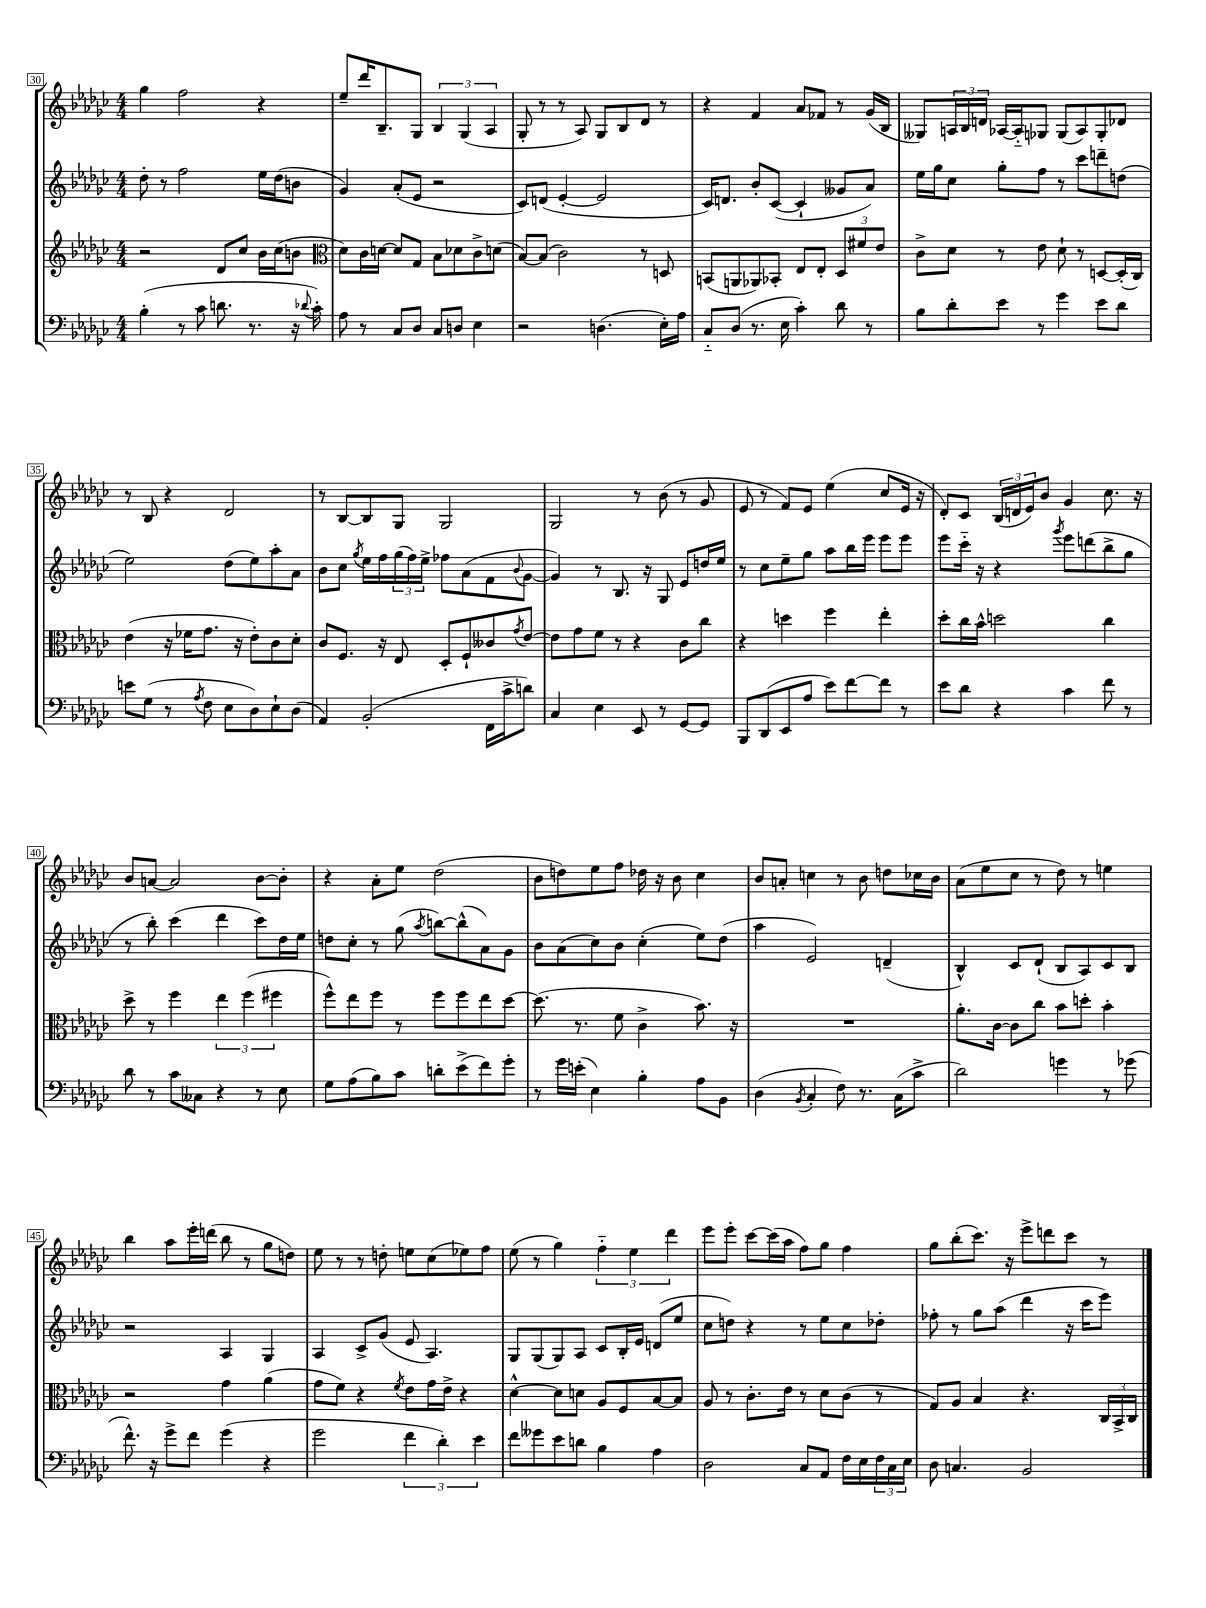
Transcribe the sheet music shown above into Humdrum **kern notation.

**kern	**kern	**kern	**kern
*staff4	*staff3	*staff2	*staff1
*clefF4	*clefG2	*clefG2	*clefG2
*k[b-e-a-d-g-c-]	*k[b-e-a-d-g-c-]	*k[b-e-a-d-g-c-]	*k[b-e-a-d-g-c-]
*M4/4	*M4/4	*M4/4	*M4/4
(4B-'	2r	8dd-'	4gg-
.	.	8r	.
8r	.	2ff	2ff
8c-	.	.	.
8.d	8d-	.	.
.	8cc-	.	.
8.r	.	.	.
.	16b-	16ee-	4r
.	(16cc-	(16dd-	.
16r	8b	8b	.
8qqd-	.	.	.
16c-')	.	.	.
=	=	=	=
*	*clefC3	*	*
8A-	8d-)	4g-)	8ee-~
8r	16c-	.	16ddd-
.	[16d	.	8.B-~
8C-	8d]	(8a-'	.
8D-	8G-	8e-	8G-
8C-	8B-	2r	6B-
8D	8d-	.	.
.	.	.	(6G-
4E-	8c-^	.	.
.	.	.	6A-
.	(8d	.	.
=	=	=	=
2r	[8B-)	8c-)	8G-'
.	(8B-]	(8d	8r
.	2c-)	[4e-'	8r
.	.	.	8A-)
(4.D	.	2e-]	8G-
.	.	.	8B-
.	8r	.	8d-
16E-')	8D	.	8r
16A-	.	.	.
=	=	=	=
8C-'~	(8BB	16c-)	4r
.	.	8.d	.
(8D-	8AA	.	.
8.r	8AA-)	8b-'	4f
.	8BB-'	([8c-	.
16E-	.	.	.
4c-')	8E-	4c-`]	8a-
.	8E-'	.	8f-
8d-	12D-	8g--	8r
.	12f#	.	.
8r	.	8a-)	(16g-
.	12e-	.	.
.	.	.	16B-
=	=	=	=
8B-	8c-^	16ee-	8G--)
.	.	16gg-	.
8d-'	8d-	8cc-	24A
.	.	.	24B-
.	.	.	24d
8e-	8r	8gg-'	[16A-
.	.	.	16A-'~]
8r	8e-	8ff	8G-
4g-	8d-`	8r	(8G-
.	8r	8ccc-	8A-)
8e-	[8D	8ddd~	8G-'
8d-	(16D']	(8dd	8d-
.	16C-)	.	.
=	=	=	=
8e	(4e-	2ee-)	8r
(8G-	.	.	8B-
8r	16r	.	4r
.	16f-	.	.
8qA-	.	.	.
8F	8.g-	.	.
8E-	.	(8dd-	2d-
.	16r	.	.
8D-)	8e-')	8ee-)	.
8E-`	8c-	8aa-'	.
(8D-	8d-'	8a-	.
=	=	=	=
4AA-)	8c-	8b-	8r
.	8.F	8cc-	[8B-
.	.	8qgg-	.
(2BB-'	.	16ee-	8B-]
.	16r	16ff	.
.	8E-	(24gg-	8G-
.	.	24ff)	.
.	.	24ee-^	.
.	8D-'	8ff-	2G-
.	8F`	(8a-	.
16FF	8c--	8f	.
16c-^	.	.	.
.	8qg-	8qqb-	.
8d)	[8e-	[8g-	.
=	=	=	=
4C-	8e-]	4g-])	2G-
.	8g-	.	.
4E-	8f	8r	.
.	8r	8.B-	.
8EE-	4r	.	8r
.	.	16r	.
8r	.	8G-	(8b-
[8GG-	8c-	8e-	8r
8GG-]	8cc-	16dd	8g-
.	.	16ee-	.
=	=	=	=
8BBB-	4r	8r	8e-
(8DD-	.	8cc-	8r
8EE-	4dd	8ee-~	8f)
8A-	.	8gg-	8e-
8e-)	4ff	8aa-	(4ee-
[8f	.	16bb-	.
.	.	16eee-	.
8f]	4ee-'	8eee-	8cc-
8r	.	8eee-	16e-
.	.	.	16r
=	=	=	=
8e-	8dd-'	8eee-	8d-')
8d-	16cc-	16ccc-'~	8c-
.	16b-^^	16r	.
4r	2dd	4r	(24B-
.	.	.	24d
.	.	.	24e-)
.	.	.	8b-
.	.	8qggg-	.
4c-	.	8eee-	4g-
.	.	(8ddd	.
8f	4cc-	8bb-^	8.cc-
8r	.	8gg-	.
.	.	.	16r
=	=	=	=
8d-	8dd-^	8r	8b-
8r	8r	8bb-')	[8a
8c-	4ff	(4ccc-	2a]
8C--	.	.	.
4r	6ee-	4ddd-	.
.	(6ff	.	.
8r	.	8ccc-)	[8b-
.	6ff#	.	.
8E-	.	16dd-	8b-']
.	.	16ee-	.
=	=	=	=
8G-	8ff^^)	8dd	4r
(8A-	8ee-	8cc-'	.
8B-)	8ff	8r	8a-'
8c-	8r	(8gg-	8ee-
.	.	8qaa-	.
8d'	8ff	[8bb)	(2dd-
(8e-^	8ff	(8bb^^]	.
8f)	8ee-	8a-)	.
8g-'	[8dd-	8g-	.
=	=	=	=
8r	(8.dd-]	8b-	8b-
16g-	.	(8a-	8dd)
(16e'	8.r	.	.
4E-)	.	8cc-)	8ee-
.	8f	8b-	8ff
4B-'	4c-^	(4cc-'	16dd-
.	.	.	16r
.	.	.	8b-
8A-	8.b-)	8ee-)	4cc-
8BB-	.	(8dd-	.
.	16r	.	.
=	=	=	=
(4D-	1r	4aa-	8b-
.	.	.	8a'
8qBB-	.	.	.
4C-'	.	2e-)	4cc
8F)	.	.	8r
8.r	.	.	8b-
.	.	(4d~	8dd
(16C-	.	.	.
8c-^	.	.	16cc-
.	.	.	16b-
=	=	=	=
2d-)	8.a-'	4B-^^)	(8a-
.	.	.	8ee-
.	[16c-	.	.
.	8c-]	8c-	8cc-
.	8cc-	(8d-`	8r
4g	8b-	8B-	8dd-)
.	8dd'	8A-)	8r
8r	4b-'	8c-	4ee
(8g-	.	8B-	.
=	=	=	=
8.f^^)	2r	2r	4bb-
16r	.	.	.
8g-^	.	.	8aa-
8f	.	.	16eee-'
.	.	.	(16ddd
(4g-	4g-	4A-	8bb-
.	.	.	8r
4r	(4a-	4G-	8gg-
.	.	.	8dd)
=	=	=	=
2g-	8g-	4A-	8ee-
.	8f)	.	8r
.	4r	8c-^	8r
.	.	(8g-	8dd'
.	8qf	.	.
6f	8e-	8e-	8ee
.	16g-	4.A-)	(8cc-
6d-')	.	.	.
.	16e-^	.	.
.	4r	.	8ee-)
6e-	.	.	.
.	.	.	8ff
=	=	=	=
8f	[4d-^^	8G-	(8ee-
8g--	.	(8G-	8r
8e-	8d-]	8G-)	4gg-)
8d	8d	8A-	.
4B-	8A-	8c-	6ff'~
.	8F	16B-'	.
.	.	.	6ee-
.	.	16e-	.
4A-	[8B-	(8d	.
.	.	.	6ddd-
.	8B-]	8ee-	.
=	=	=	=
2D-	8A-	8cc-	8eee-
.	8r	8dd)	8eee-'
.	8.c-'	4r	[8ccc-
.	.	.	(16ccc-]
.	16e-	.	16aa-
8C-	8r	8r	8ff)
8AA-	8d-	8ee-	8gg-
16F	(8c-	8cc-	4ff
16E-	.	.	.
24F	8r	8dd-'	.
24C-	.	.	.
24E-	.	.	.
=	=	=	=
8D-	8G-)	8ff-'	8gg-
4.C	8A-	8r	(8bb-'
.	4B-	8gg-	8.ccc-)
.	.	(8aa-	.
.	.	.	16r
2BB-	4.r	4ddd-	8eee-^
.	.	.	8ddd
.	.	16r	8ccc-
.	.	16ccc-	.
.	24C-	8eee-)	8r
.	24BB-^	.	.
.	24C-	.	.
==	==	==	==
*-	*-	*-	*-
